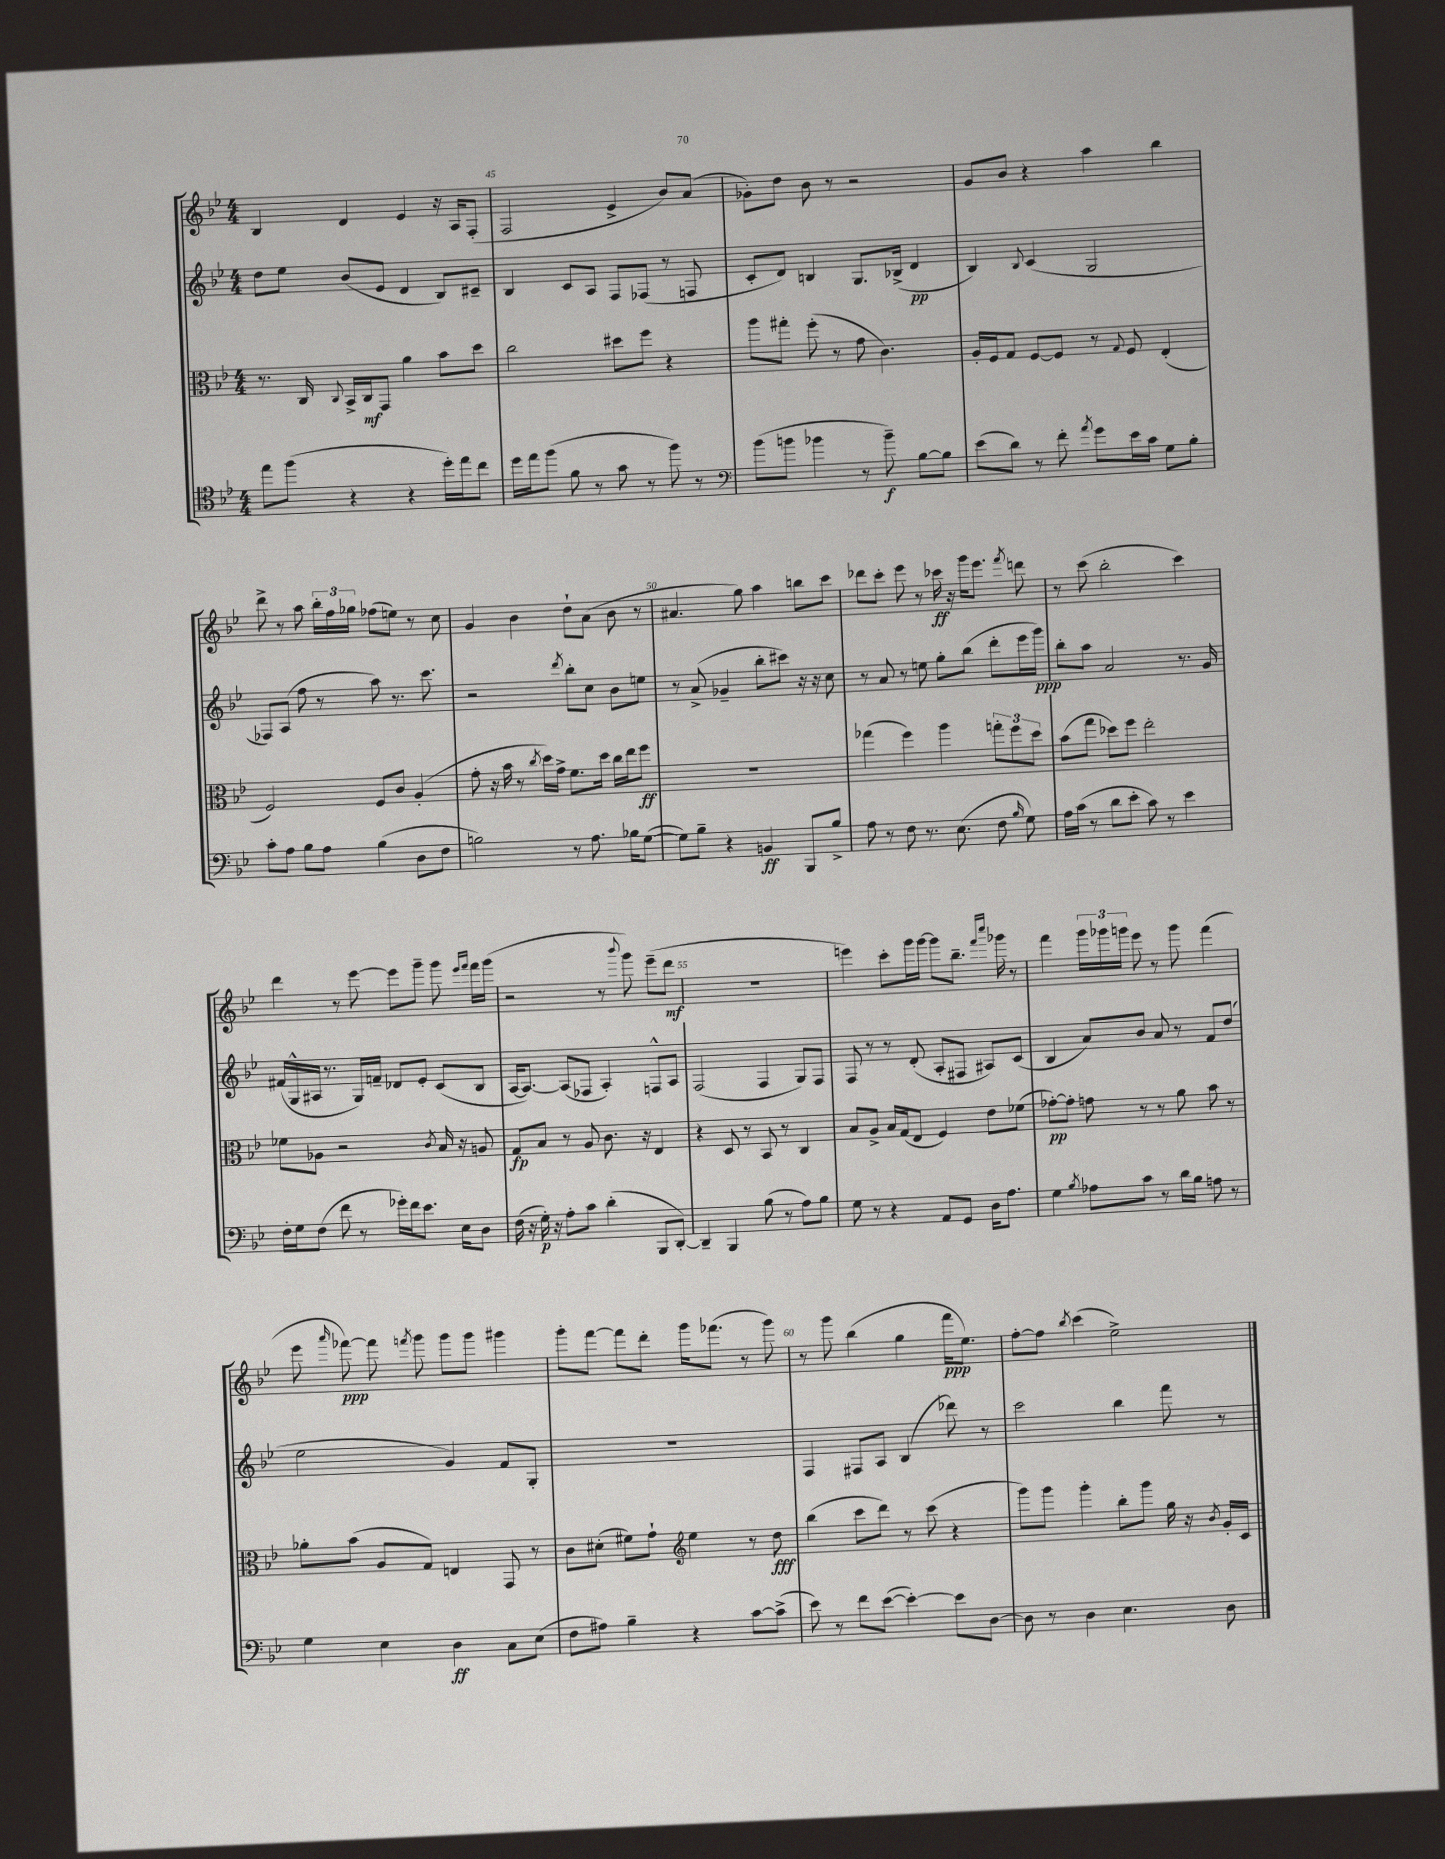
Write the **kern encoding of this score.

**kern	**dynam	**kern	**dynam	**kern	**dynam	**kern	**dynam
*part4	*part4	*part3	*part3	*part2	*part2	*part1	*part1
*staff4	*staff4	*staff3	*staff3	*staff2	*staff2	*staff1	*staff1
*clefC4	*	*clefC3	*	*clefG2	*	*clefG2	*
*k[b-e-]	*	*k[b-e-]	*	*k[b-e-]	*	*k[b-e-]	*
*M4/4	*	*M4/4	*	*M4/4	*	*M4/4	*
=44	=44	=44	=44	=44	=44	=44	=44
8ee-\L	.	8.r	.	8dd\L	.	4B-/	.
(8ff\J	.	.	.	8ee-\J	.	.	.
.	.	16C/	.	.	.	.	.
.	.	8qqC/	.	.	.	.	.
4r	.	16BB-^/LL	.	(8b-/L	.	4d/	.
.	.	16C/J	mf	.	.	.	.
.	.	8GG/J	.	8e-/J	.	.	.
4r	.	4a\	.	4d/	.	4e-/	.
16dd'\LL)	.	8b-\L	.	8B-/L)	.	16r	.
16ee-\J	.	.	.	.	.	16A/KL	.
8cc\J	.	8dd\J	.	8c#X~/J	.	(8F'/J	.
=45	=45	=45	=45	=45	=45	=45	=45
16dd\LL	.	2cc\	.	4B-/	.	2F/	.
16ee-\J	.	.	.	.	.	.	.
(8ff\J	.	.	.	.	.	.	.
8f\	.	.	.	8c/L	.	.	.
8r	.	.	.	8A/J	.	.	.
8g\	.	8dd#X\L	.	8F/L	.	4e-^/	.
8r	.	8ff\J	.	(8F-X/J	.	.	.
8ff\)	.	4r	.	8r	.	8b-/L)	.
8r	.	.	.	8Fn/	.	(8a/J	.
=46	=46	=46	=46	=46	=46	=46	=46
*clefF4	*	*	*	*	*	*	*
(8b-\L	.	8aa\L	.	8c'/L	.	8g-X'\L)	.
8bn\J	.	8gg#X'\J	.	8d/J)	.	8dd\J	.
4b-X\	.	(8ff'\	.	4Bn/	.	8b-\	.
.	.	8r	.	.	.	8r	.
8r	.	8g\	.	8.G/L	.	2r	.
8b-~\)	f	4.c\)	.	.	.	.	.
.	.	.	.	(16B-X^/Jk	.	.	.
[8B-\L	.	.	.	4d/	pp	.	.
8B-\J]	.	.	.	.	.	.	.
=47	=47	=47	=47	=47	=47	=47	=47
(8e-\L	.	16A'/LL	.	4B-/)	.	8g/L	.
.	.	16F/J	.	.	.	.	.
8d\J)	.	8G/J	.	.	.	8b-/J	.
.	.	.	.	8qqB-/	.	.	.
8r	.	[8F/L	.	(4c/	.	4r	.
8f'\	.	8F/J]	.	.	.	.	.
8qa/	.	.	.	.	.	.	.
8g\L	.	8r	.	2G/	.	4aa\	.
.	.	8qqG/	.	.	.	.	.
16e-\L	.	8F/	.	.	.	.	.
16c\JJ	.	.	.	.	.	.	.
8G\L	.	(4E-'/	.	.	.	4bb-\	.
8B-'\J	.	.	.	.	.	.	.
!!LO:LB:g=z
=48	=48	=48	=48	=48	=48	=48	=48
8c'\L	.	2F/)	.	8F-X/L)	.	8ddd^\	.
8A\J	.	.	.	(8A/J	.	8r	.
8B-\L	.	.	.	8ff\	.	8aa\	.
8A\J	.	.	.	8r	.	24bb-'\LL	.
.	.	.	.	.	.	24ff\	.
.	.	.	.	.	.	24gg-X\JJ	.
(4B-\	.	8F/L	.	8aa\)	.	(8ff-X\L	.
.	.	8c/J	.	8.r	.	8een\J)	.
8D\L	.	(4A'/	.	.	.	8r	.
.	.	.	.	8.ccc\	.	.	.
8F\J	.	.	.	.	.	8cc\	.
=49	=49	=49	=49	=49	=49	=49	=49
2Bn\)	.	8g'\	.	2r	.	4g/	.
.	.	16r	.	.	.	.	.
.	.	16b-\	.	.	.	.	.
.	.	8r	.	.	.	4b-\	.
.	.	8qcc/	.	.	.	.	.
.	.	16dd\LL)	.	.	.	.	.
.	.	16g^\JJ	.	.	.	.	.
.	.	.	.	8qddd/	.	.	.
8r	.	8.f\L	.	8bb-'\L	.	8dd`\L	.
8.A\	.	.	.	8cc\J	.	(8a\J	.
.	.	16dd\Jk	.	.	.	.	.
.	.	16cc\LL	.	8b-\L	.	8b-\	.
16B-X\KL	.	16ee-\J	.	.	.	.	.
([8G\J	.	8ff\J	ff	8een\J	.	8r	.
=50	=50	=50	=50	=50	=50	=50	=50
8G\L])	.	1r	.	8r	.	4.a#X/	.
8B-~\J	.	.	.	(8a^/	.	.	.
4r	.	.	.	4g-X~/	.	.	.
.	.	.	.	.	.	8gg\)	.
4BBn/	ff	.	.	8bb-'\L	.	4aa\	.
.	.	.	.	8ccc#X\J)	.	.	.
8BBB-/L	.	.	.	16r	.	8bbn\L	.
.	.	.	.	16r	.	.	.
8B-^/J	.	.	.	8cc\	.	8ccc\J	.
=51	=51	=51	=51	=51	=51	=51	=51
8A\	.	(4gg-X\	.	8r	.	8ddd-X\L	.
8r	.	.	.	8a/	.	8ccc'\J	.
8F\	.	4ff\)	.	8r	.	8eee-\	.
8.r	.	.	.	8een\	.	8r	.
.	.	4aa\	.	8gg'\L	.	16ccc-X\	ff
(8.E-\	.	.	.	.	.	16r	.
.	.	.	.	(8bb-\J	.	16ggg\KL	.
.	.	.	.	.	.	8.eee-\J	.
8F\	.	12ggn'\L	.	8ddd'\L	.	.	.
.	.	12ff\	.	.	.	.	.
16qqB-/	.	.	.	.	.	8qfff/	.
8G\)	.	.	.	16eee-\L	.	8dddn\	.
.	.	12dd\J	.	.	.	.	.
.	.	.	.	16ggg\JJ)	ppp	.	.
=52	=52	=52	=52	=52	=52	=52	=52
16A\LL	.	(8b-\L	.	8bb-'\L	.	8r	.
(16c\JJ	.	.	.	.	.	.	.
8r	.	8gg\J	.	8aa\J	.	(8ccc\	.
8d\L	.	8dd-X\L)	.	2a/	.	2bb-'\	.
8e-'\J	.	8ff\J	.	.	.	.	.
8c\)	.	2ee-'\	.	.	.	.	.
8r	.	.	.	.	.	.	.
4e-\	.	.	.	8.r	.	4ccc\)	.
.	.	.	.	16g/	.	.	.
!!LO:LB:g=z
=53	=53	=53	=53	=53	=53	=53	=53
16F'\LL	.	8f-X\L	.	(16f#X/LL	.	4ddd\	.
16G\J	.	.	.	16G^^/	.	.	.
(8F\J	.	8A-X\J	.	16A#X/JJ	.	.	.
.	.	.	.	8.r	.	.	.
8f\	.	2r	.	.	.	8r	.
8r	.	.	.	16G/LL)	.	[8eee-\	.
.	.	.	.	16fn~/JJ	.	.	.
16g-X'\LL)	.	.	.	8d-X/L	.	8eee-\L]	.
16f\J	.	.	.	.	.	.	.
8.e-\J	.	.	.	8e-'/J	.	8ggg~\J	.
.	.	8qc/	.	.	.	.	.
.	.	16B-/	.	(8c/L	.	8ggg\	.
16E-\KL	.	16r	.	.	.	.	.
.	.	.	.	.	.	16qqeee-/LL	.
.	.	.	.	.	.	16qqfff/JJ	.
8D\J	.	8An/	.	8B-/J	.	16fff\LL	.
.	.	.	.	.	.	(16ggg\JJ	.
=54	=54	=54	=54	=54	=54	=54	=54
(16F\	.	8G/L	fp	[16A/KL	.	2r	.
16r	.	.	.	8.A/J_)	.	.	.
16G'\)	p	8B-/J	.	.	.	.	.
16r	.	.	.	.	.	.	.
8A'\L	.	8r	.	(8A/L]	.	.	.
8c\J	.	8A/	.	8F-X/J	.	.	.
(4d'\	.	8.c\	.	4A'/)	.	8r	.
.	.	.	.	.	.	8qqbbb-/	.
.	.	.	.	.	.	8ggg\)	.
.	.	16r	.	.	.	.	.
8BBB-/L	.	4E-/	.	8Fn^^/L	.	(8eee-~\L	.
[8DD'/J)	.	.	.	8A/J	.	8ddd\J	mf
=55	=55	=55	=55	=55	=55	=55	=55
4DD~/]	.	4r	.	(2F/	.	1r	.
4BBB-/	.	8D/	.	.	.	.	.
.	.	8r	.	.	.	.	.
(8B-\	.	8BB-/	.	4F/	.	.	.
8r	.	8r	.	.	.	.	.
8A\L)	.	4C/	.	8G/L)	.	.	.
8B-\J	.	.	.	8F/J	.	.	.
=56	=56	=56	=56	=56	=56	=56	=56
8G\	.	8B-/L	.	8F/	.	4eeen\)	.
8r	.	8A^/J	.	8r	.	.	.
4r	.	16B-/LL	.	8r	.	8ccc'\L	.
.	.	(16G/J	.	.	.	.	.
.	.	8E-/J	.	(8d'/	.	16ggg\L	.
.	.	.	.	.	.	[16ggg\JJ	.
8AA/L	.	4F/)	.	8A'/L	.	8ggg\L]	.
8GG/J	.	.	.	8F#X/J	.	8.bb-~\J	.
16D\KL	.	8e-\L	.	8A#X/L)	.	.	.
.	.	.	.	.	.	16qqfff/LL	.
.	.	.	.	.	.	16qqcccc/JJ	.
8.A\J	.	.	.	.	.	16ggg-X\	.
.	.	(8f-X\J	.	(8c/J	.	8r	.
=57	=57	=57	=57	=57	=57	=57	=57
4G\	.	[8g-X'\L)	pp	4B-/	.	4fff\	.
.	.	8g-'\J]	.	.	.	.	.
8qB-/	.	.	.	.	.	.	.
8A-X\L	.	8gn\	.	8a/L)	.	24ggg\LL	.
.	.	.	.	.	.	24ggg-X\	.
.	.	.	.	.	.	24gggn\JJ	.
8c\J	.	8r	.	8b-/J	.	8eee-\	.
8r	.	8r	.	8a/	.	8r	.
16d\LL	.	8a\	.	8r	.	8ggg\	.
16B-\JJ	.	.	.	.	.	.	.
8An\	.	8b-\	.	8f/L	.	(4fff\	.
8r	.	8r	.	(8dd/J	.	.	.
!!LO:LB:g=z
=58	=58	=58	=58	=58	=58	=58	=58
4G\	.	8a-X'\L	.	2ee-\	.	8eee-\	.
.	.	.	.	.	.	16qqaaa/	.
.	.	(8b-\J	.	.	.	[8fff-X\)	ppp
4E-\	.	8A/L	.	.	.	8fff-\]	.
.	.	.	.	.	.	8qfffn/	.
.	.	8G/J)	.	.	.	8ggg\	.
4D\	ff	4En/	.	4g/)	.	8ggg\L	.
.	.	.	.	.	.	8ggg\J	.
8C\L	.	8GG/	.	8f/L	.	4ggg#X\	.
(8E-\J	.	8r	.	8G'/J	.	.	.
=59	=59	=59	=59	=59	=59	=59	=59
8F\L	.	8c\L	.	1r	.	8ggg'\L	.
8A#X\J)	.	(8d#X'\J	.	.	.	[8fff\J	.
4B-~\	.	8f#X\L)	.	.	.	8fff\L]	.
.	.	8g`\J	.	.	.	8ddd'\J	.
*	*	*clefG2	*	*	*	*	*
4r	.	4ee-\	.	.	.	16ggg\KL	.
.	.	.	.	.	.	(8.fff-X\J	.
[8c\L	.	8r	.	.	.	8r	.
(8c^\J]	.	8dd\	fff	.	.	8ggg\)	.
=60	=60	=60	=60	=60	=60	=60	=60
8e-\)	.	(4bb-\	.	4F/	.	8r	.
8r	.	.	.	.	.	8ggg\	.
8f\L	.	8ccc\L	.	8F#X/L	.	(4bb-\	.
([8e-\J	.	8ddd\J)	.	8A/J	.	.	.
4e-'\_)	.	8r	.	(4B-/	.	4gg\	.
.	.	(8ccc\	.	.	.	.	.
8e-\L]	.	4r	.	8ddd-X\)	.	16fff\KL	ppp
.	.	.	.	.	.	8.ee-\J)	.
[8D\J	.	.	.	8r	.	.	.
=61	=61	=61	=61	=61	=61	=61	=61
8D\]	.	8ggg\L)	.	2ccc\	.	[8ff'\L	.
8r	.	8ggg\J	.	.	.	8ff\J]	.
.	.	.	.	.	.	8qbb-/	.
4D\	.	4ggg'\	.	.	.	(4ccc\	.
4.E-\	.	8bb-'\L	.	4bb-\	.	2ee-^\)	.
.	.	8ggg\J	.	.	.	.	.
.	.	16gg\	.	8fff\	.	.	.
.	.	16r	.	.	.	.	.
.	.	8qb-/	.	.	.	.	.
8D\	.	16g'/LL	.	8r	.	.	.
.	.	16c/JJ	.	.	.	.	.
==	==	==	==	==	==	==	==
*-	*-	*-	*-	*-	*-	*-	*-
